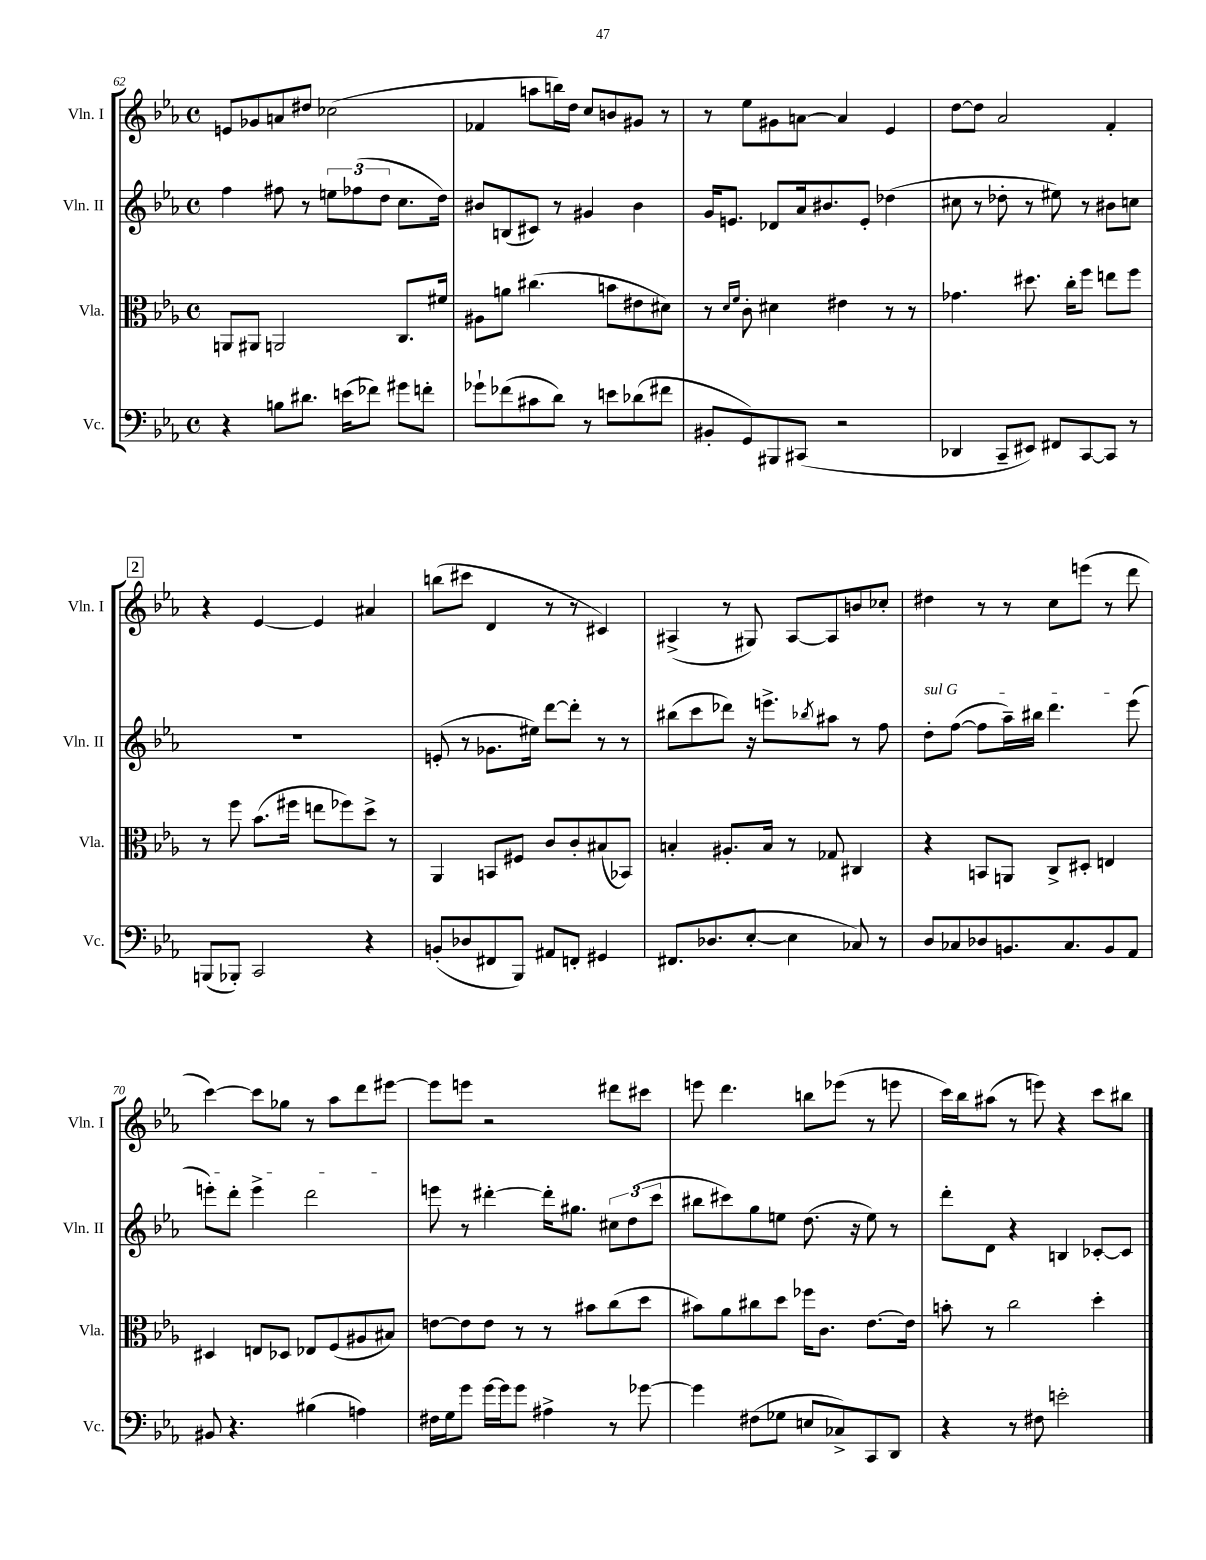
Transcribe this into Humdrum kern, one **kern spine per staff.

**kern	**kern	**kern	**kern
*part4	*part3	*part2	*part1
*staff4	*staff3	*staff2	*staff1
*I"Vc.	*I"Vla.	*I"Vln. II	*I"Vln. I
*I'Vc.	*I'Vla.	*I'Vln. II	*I'Vln. I
*clefF4	*clefC3	*clefG2	*clefG2
*k[b-e-a-]	*k[b-e-a-]	*k[b-e-a-]	*k[b-e-a-]
*M4/4	*M4/4	*M4/4	*M4/4
*met(c)	*met(c)	*met(c)	*met(c)
=62	=62	=62	=62
4r	8AAn/L	4ff\	8en/L
.	8AA#X/J	.	8g-X/
8Bn\L	2AAn/	8ff#X\	8an/
8.d#X\J	.	8r	8dd#X/J
.	.	12een\L	(2cc-X\
(16en\KL	.	.	.
.	.	(12ff-X\	.
8f-X\J)	.	.	.
.	.	12dd\J	.
8g#X\L	8.C/L	8.cc\L	.
8fn'\J	.	.	.
.	16f#X/Jk	16dd\Jk)	.
=63	=63	=63	=63
8g-X`\L	8A#X\L	8b#X/L	4f-X/
(8f-X\	8an\J	(8Bn/	.
8c#X\	(4.cc#X\	8c#X/J)	8aan\L
8d\J)	.	8r	16bbn\L)
.	.	.	16dd\JJ
8r	.	4g#X/	8cc/L
8en\L	8bn\L	.	8bn/
(8d-X\	8e#X\	4b#\	8g#X/J
8f#X\J	8d#X\J)	.	8r
=64	=64	=64	=64
8BB#X'/L	8r	16g/KL	8r
.	.	8.en/J	.
.	16qqd/LL	.	.
.	16qqf/JJ	.	.
8GG/)	8c'\	.	8ee-\L
8BBB#X/	4d#X\	8d-X/L	8g#X\
(8CC#X/J	.	16a-/k	[8an\J
.	.	8.b#X/	.
2r	4e#X\	.	4a/]
.	.	8e'/J	.
.	8r	(4dd-X\	4e-/
.	8r	.	.
=65	=65	=65	=65
4DD-X/	4.g-X\	8cc#X\	[8dd\L
.	.	8r	8dd\J]
8CC~/L	.	8dd-X'\	2a-/
8EE#X/J)	8.dd#X\	8r	.
8FF#X/L	.	8ee#X\)	.
.	16cc'\KL	.	.
[8CC/	8ff\J	8r	.
8CC/J]	8een\L	8b#X\L	4f'/
8r	8ff\J	8ccn\J	.
!!LO:LB:g=z
!!LO:REH:place=s1:t=2
=66	=66	=66	=66
(8BBBn/L	8r	1r	4r
8BBB-X'/J)	8ff\	.	.
2CC/	(8.b-\L	.	[4e-/
.	16ff#X\Jk	.	.
.	8een\L	.	4e-/]
.	8ff-X\)	.	.
4r	8dd^\J	.	4a#X/
.	8r	.	.
=67	=67	=67	=67
(8BBn'/L	4AA-/	(8en'/	(8bbn\L
8D-X/	.	8r	8ccc#X\J
8FF#X/	8BBn/L	8.g-X\L	4d/
8BBB-/J)	8F#X/J	.	.
.	.	16ee#X\Jk)	.
8AA#X/L	8c/L	[8ddd\L	8r
8FFn'/J	8c'/	8ddd'\J]	8r
4GG#X/	(8B#X/	8r	4c#X/)
.	8BB-X/J)	8r	.
=68	=68	=68	=68
8.FF#X/L	4Bn'/	(8bb#X\L	(4A#X^/
.	.	8ccc\	.
(8.D-X/	.	.	.
.	8.A#X'/L	8ddd-X\J)	8r
[8E-'/J	.	16r	8G#X/)
.	16B/Jk	8.eeen^\L	.
4E-\]	8r	.	[8A#/L
.	.	8qbb-X/	.
.	8G-X/	8aa#X\J	8A#/]
8C-X/)	4C#X/	8r	8bn/
8r	.	8ff\	8cc-X'/J
=69	=69	=69	=69
!	!	!LO:TX:a:i:t=sul G	!
8D/L	4r	8dd'\L	4dd#X\
8C-X/	.	([8ff\J	.
8D-X/	8BBn/L	8ff\L]	8r
8.BBn/	8AAn/J	16aa-~\L)	8r
.	.	16bb#X\JJ	.
.	8C^/L	4.ddd\	8cc\L
8.C-/	.	.	.
.	8D#X'/J	.	(8eeen\J
8BB/	4En/	.	8r
8AA-/J	.	(8eee-\	8ddd\
!!LO:LB:g=z
=70	=70	=70	=70
8BB#X/	4D#X/	8eeen'\L)	[4ccc\)
4.r	.	8ddd'\J	.
.	8En/L	4eee^\	8ccc\L]
.	8D-X/J	.	8gg-X\J
(4B#X\	8E-X/L	2ddd\	8r
.	(8F/	.	8aa-\L
4An\)	8A#X/	.	8ddd\
.	8B#X/J)	.	[8eee#X\J
=71	=71	=71	=71
16F#X\LL	[8en\L	8eeen\	8eee#\L]
16G\J	.	.	.
8g\J	8e\]	8r	8eeen\J
[16g\LL	8e\J	[4ddd#X'\	2r
16g\J]	.	.	.
8g\J	8r	.	.
4A#X^\	8r	16ddd#'\KL]	.
.	.	8.gg#X\J	.
.	8b#X\L	.	.
8r	(8cc\	12cc#X\L	8ddd#X\L
.	.	(12dd\	.
[8g-X\	8dd\J	.	8ccc#X\J
.	.	12ccc\J	.
=72	=72	=72	=72
4g-\]	8b#X\L)	8bb#X\L	8eeen\
.	8a-\	8ccc#X\)	4.ddd\
(8F#X\L	8cc#X\	8gg\	.
8G-X\J	8dd\J	8een\J	.
8En/L	16ff-X\KL	(8.dd\	8bbn\L
.	8.c\J	.	.
8C-X^/)	.	.	(8eee-X\J
.	.	16r	.
8CC/	[8.e-\L	8ee\)	8r
8DD/J	.	8r	8eeen\
.	16e-\Jk]	.	.
=73	=73	=73	=73
4r	8bn'\	8ddd'\L	16ccc\LL)
.	.	.	16bb-\J
.	8r	8d\J	(8aa#X\J
8r	2cc\	4r	8r
8F#X\	.	.	8eeen\)
2en'\	.	4Bn/	4r
.	4dd'\	[8c-X'/L	8ccc\L
.	.	8c-/J]	8bb#X\J
==	==	==	==
*-	*-	*-	*-
